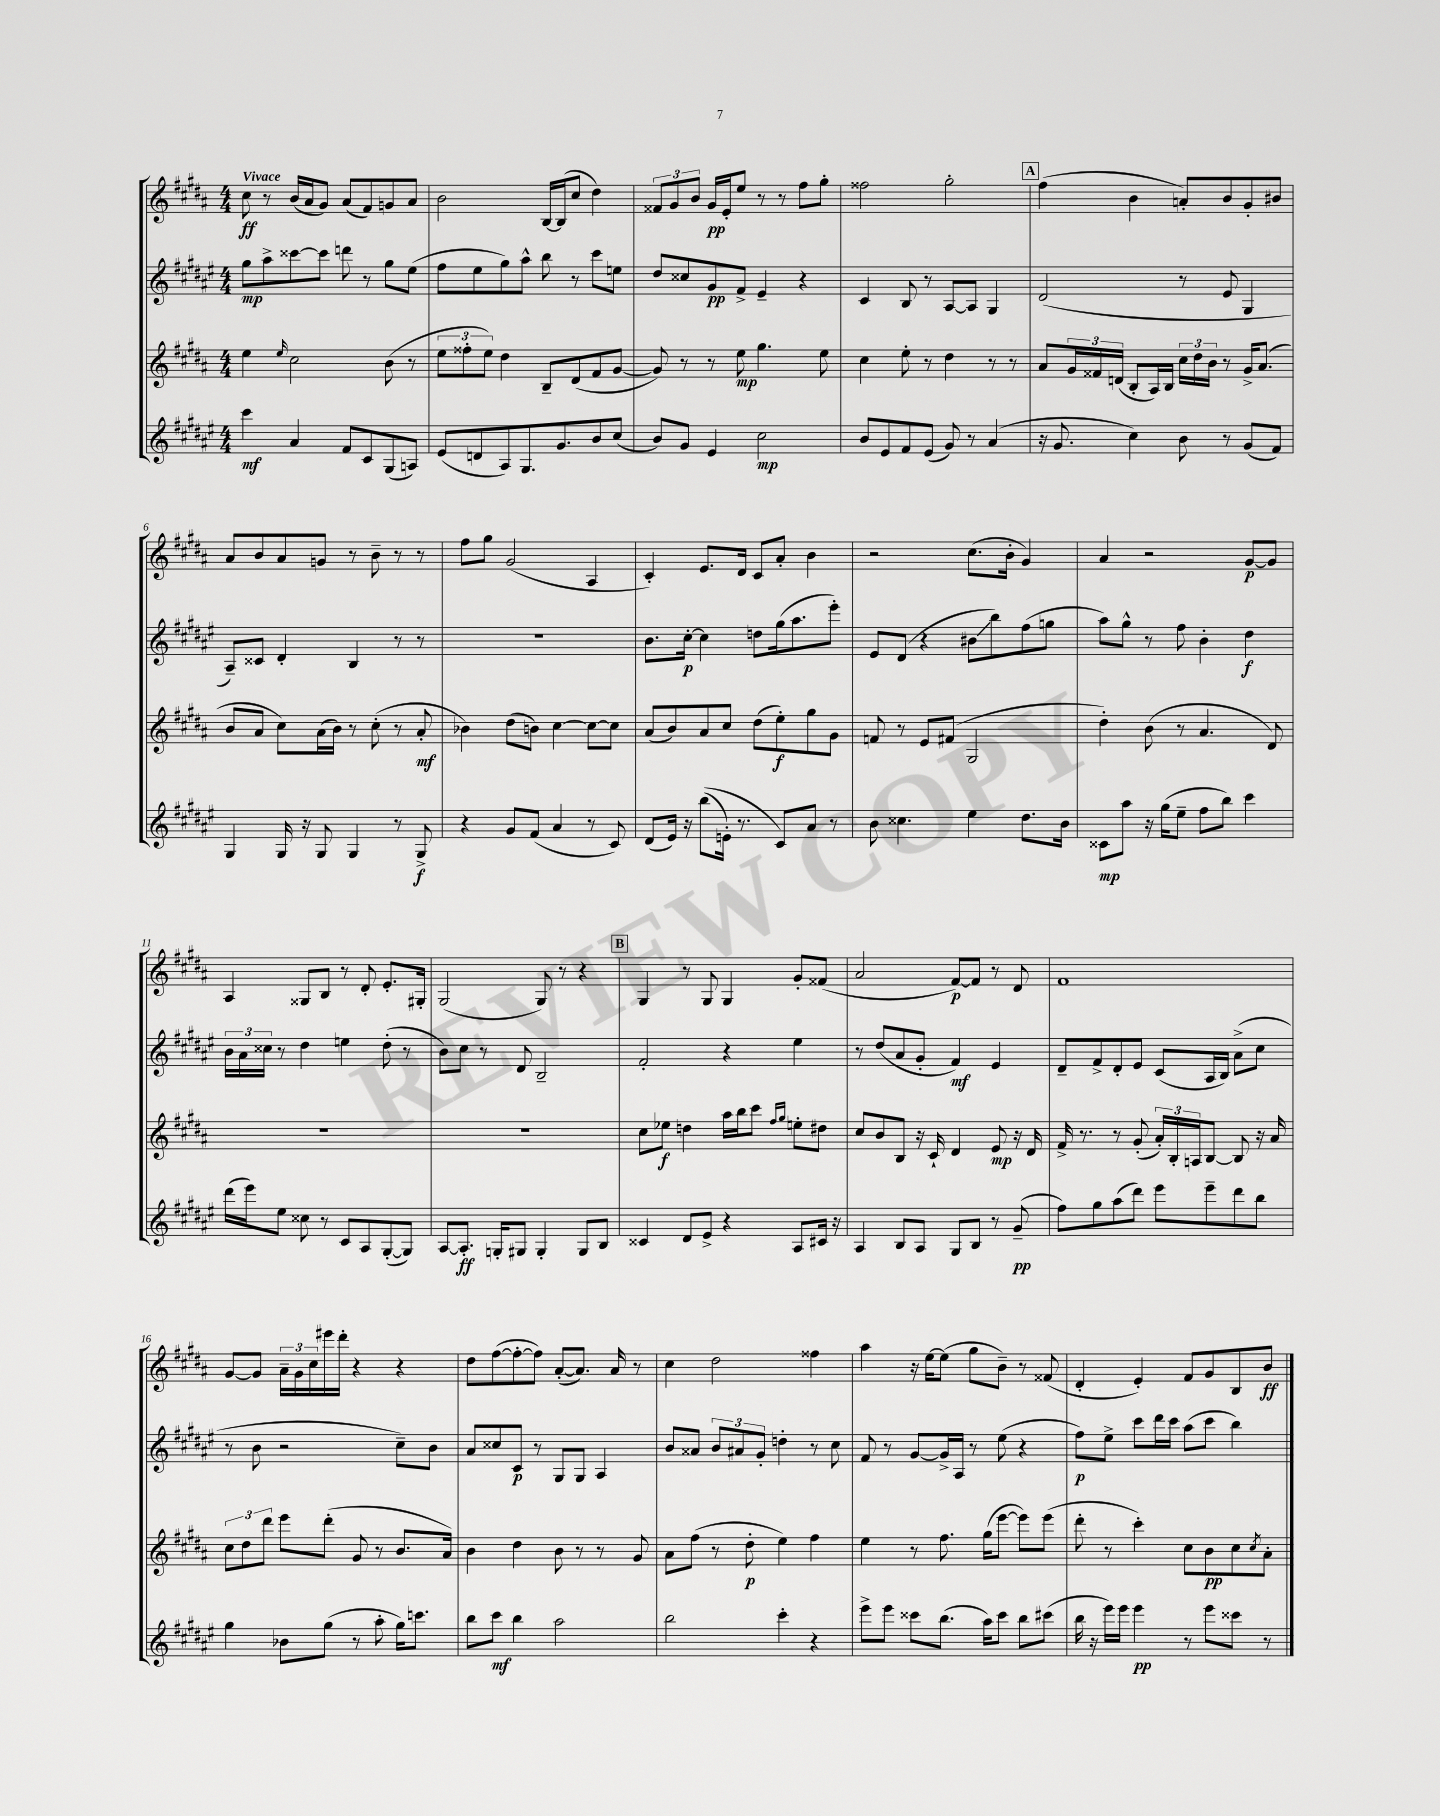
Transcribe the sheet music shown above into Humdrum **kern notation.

**kern	**kern	**kern	**kern
*staff4	*staff3	*staff2	*staff1
*clefG2	*clefG2	*clefG2	*clefG2
*k[f#c#g#d#a#e#]	*k[f#c#g#d#a#]	*k[f#c#g#d#a#e#]	*k[f#c#g#d#a#]
*M4/4	*M4/4	*M4/4	*M4/4
4ccc#\	4ee\	8gg#\L	8cc#\
.	.	8aa#^\	8r
.	16qqee/	.	.
4a#/	2cc#\	[8ccc##\	(16b/LL
.	.	.	16a#/J
.	.	8ccc##\]J	8g#/J)
8f#/L	.	8ddd\	(8a#/L
8c#/	.	8r	8f#/)
(8G#/	(8b\	8gg#\L	8g/
8A/J)	8r	(8ee#\J	8a#/J
=	=	=	=
(8e#/L	12ee\L	8ff#\L	2b\
.	12ff##'\	.	.
8d/	.	8ee#\	.
.	12ee\J)	.	.
8A#/)	4dd#\	8gg#\)	.
8.G#/	.	8aa#^^\J	.
.	8B~/L	8bb\	[16B/LL
8.g#/	.	.	(16B/]J
.	(8d#/	8r	8cc#/J
8b/	8f#/	8ccc#\L	4dd#\)
(8cc#/J	[8g#/J	8ee\J	.
=	=	=	=
8b/L)	8g#/])	8dd#/L	12f##/L
.	.	.	12g#/
8g#/J	8r	8cc##/	.
.	.	.	12b/J
4e#/	8r	8g#/	16g#/LL
.	.	.	16e'/J
.	8ee\	8f#^/J	8ee/J
2cc#\	4.gg#\	4e#~/	8r
.	.	.	8r
.	.	4r	8ff#\L
.	8ee\	.	8gg#'\J
=	=	=	=
8b/L	4cc#\	4c#/	2ff##\
8e#/	.	.	.
8f#/	8ee'\	8B/	.
(8e#/J	8r	8r	.
8g#/)	4dd#\	[8A#/L	2gg#'\
8r	.	8A#/]J	.
(4a#/	8r	4G#/	.
.	8r	.	.
=	=	=	=
16r	8a#/L	(2d#/	(4ff#\
8.g#/	.	.	.
.	24g#/L	.	.
.	24f##/	.	.
.	(24d/JJ	.	.
4cc#\)	8B'/L	.	4b\
.	16A#/L)	.	.
.	16B/JJ	.	.
8b\	24cc#\LL	8r	8a'/L)
.	24dd#\	.	.
.	24b\JJ	.	.
8r	8r	8e#/	8b/
(8g#/L	16g#^/LK	4G#/	8g#'/
.	(8.a#/J	.	.
8f#/J)	.	.	8b#/J
=	=	=	=
4G#/	8b/L	8A#~/L)	8a#/L
.	8a#/J	8c##/J	8b/
16G#/	8cc#\L)	4d#'/	8a#/
16r	.	.	.
8G#/	(16a#\L	.	8g/J
.	16b\JJ)	.	.
4G#/	8r	4B/	8r
.	(8cc#'\	.	8b~\
8r	8r	8r	8r
8G#^/	8a#'/	8r	8r
=	=	=	=
4r	4b-\)	1r	8ff#\L
.	.	.	8gg#\J
8g#/L	(8dd#\L	.	(2g#/
(8f#/J	8b\J)	.	.
4a#/	[4cc#\	.	.
8r	8cc#\_L	.	4A#/
8c#/)	8cc#\]J	.	.
=	=	=	=
(8d#/L	(8a#/L	8.b\L	4c#'/)
16e#/Jk)	8b/)	.	.
16r	.	[16cc#'\Jk	.
&((8bb\L	8a#/	4cc#\]	8.e/L
16e'\Jk)	8cc#/J	.	.
8.r	.	.	16d#/Jk
.	(8dd#\L	8dd\L	8c#/L
8c#/L&)	8ee'\)	(16gg#\k	8a#'/J
.	.	8.aa#\	.
8a#/J	8gg#\	.	4b\
8r	8g#\J	8eee#'\J)	.
=	=	=	=
8b\	8f/	8e#/L	2r
4.cc##\	8r	(8d#/J	.
.	8e/L	4r	.
.	(8f#/J	.	.
4ee#\	2G#/	8b#\L	(8.cc#\L
.	.	8bb\)	.
.	.	.	16b'\Jk
8.dd#\L	.	(8ff#\	4g#/)
.	.	8gg\J	.
16b\Jk	.	.	.
=	=	=	=
8c##\L	4dd#'\)	8aa#\L)	4a#/
8aa#\J	.	8gg#^^\J	.
16r	(8b\	8r	2r
(16gg#\LK	.	.	.
8ee#~\J	8r	8ff#\	.
8ff#\L	4.a#/	4b'\	.
8bb\J)	.	.	.
4ccc#\	.	4dd#\	[8g#/L
.	8d#/)	.	8g#/]J
=	=	=	=
(16ddd#\LL	1r	24b\LL	4A#/
.	.	24a#\	.
16eee#\J)	.	.	.
.	.	24cc##\JJ	.
8ee#\J	.	8r	.
8cc##\	.	4dd#\	8G##/L
8r	.	.	8B/J
8c#/L	.	4ee\	8r
8A#/	.	.	8d#'/
([8G#'/	.	(8dd#'\	8.e'/L
8G#/]J)	.	8r	.
.	.	.	16G#'/Jk
=	=	=	=
[8A#/L	1r	8b\L)	(2G#/
8.A#'/]J	.	8cc#\J	.
.	.	8r	.
16G'/LK	.	.	.
8G#/J	.	8d#/	.
4G#'/	.	2B~/	8G#/)
.	.	.	8r
8G#/L	.	.	4r
8B/J	.	.	.
=	=	=	=
4c##/	8cc#\L	2f#'/	4G#/
.	8ee-\J	.	.
8d#/L	4dd\	.	8r
8e#^/J	.	.	8G#/
4r	16aa#\LL	4r	4G#/
.	16bb\J	.	.
.	8ccc#\J	.	.
.	16qqff#/LL	.	.
.	16qqgg#/JJ	.	.
8A#/L	8ee'\L	4ee#\	8g#'/L
16c#/Jk	8dd#\J	.	(8f##/J
16r	.	.	.
=	=	=	=
4A#/	8cc#/L	8r	2a#/
.	8b/	(8dd#/L	.
8B/L	8B/J	8a#/	.
8A#/J	16r	8g#'/J	.
.	16c#`/	.	.
8G#/L	4d#/	4f#/)	[8f#/L)
8B/J	.	.	8f#/]J
8r	8e/	4e#/	8r
(8g#~/	16r	.	8d#/
.	16d#/	.	.
=	=	=	=
8ff#\L)	16f#^/	8d#~/L	1f#
.	8.r	.	.
8gg#\	.	8f#^/	.
(8aa#\	8r	8d#'/	.
8ddd#\J)	(8g#'/	8e#/J	.
8eee#\L	24a#'/LL)	(8c#/L	.
.	24B'/	.	.
.	24A/J	.	.
8eee#~\	[8B/J	16A#/L	.
.	.	16B/JJ)	.
8ddd#\	8B/]	(8a#^\L	.
8bb\J	16r	8cc#\J	.
.	16a#/	.	.
=	=	=	=
4gg#\	12cc#\L	8r	[8g#/L
.	12dd#\	.	.
.	.	8b\	8g#/]J
.	12ddd#\J	.	.
8b-\L	8eee\L	2r	24a#~\LL
.	.	.	24g#\
.	.	.	24cc#\
(8gg#\J	(8ddd#'\J	.	16eee#\
.	.	.	16ddd#'\JJ
8r	8g#/	.	4r
8aa#'\	8r	.	.
16gg#\LK)	8.b/L	8cc#~\L)	4r
8.ccc\J	.	.	.
.	.	8b\J	.
.	16a#/Jk)	.	.
=	=	=	=
8bb\L	4b\	8a#/L	8dd#\L
8ccc#\J	.	8cc##/	([8ff#\
4bb\	4dd#\	8c#/J	8ff#'\_
.	.	8r	8ff#\]J)
2aa#\	8b\	8G#/L	([8a#'/L
.	8r	8G#/J	8.a#/]J)
.	8r	4A#/	.
.	.	.	16a#/
.	8g#/	.	8r
=	=	=	=
2bb\	8a#\L	8b/L	4cc#\
.	(8ff#\J	8a##/J	.
.	8r	12b/L	2dd#\
.	.	12a#/	.
.	8dd#'\	.	.
.	.	12g#'/J	.
4ccc#'\	4ee\)	4dd'\	.
4r	4ff#\	8r	4ff##\
.	.	8cc#\	.
=	=	=	=
8eee#^\L	4ee\	8f#/	4aa#\
8eee#\J	.	8r	.
8ccc##\L	8r	[8g#/L	16r
.	.	.	[16ee\LK
(8.bb\J	8.ff#\	16g#^/]L	(8ee\]J
.	.	16A#/JJ	.
.	.	8r	8gg#\L
16aa#\LK)	(16gg#\LK	.	.
8ccc##\J	[8eee\J	(8ee#\	8b~\J)
8bb\L	8eee\]L)	4r	8r
(8ccc#\J	(8eee\J	.	(8f##/
=	=	=	=
16bb\	8ddd#'\	8ff#\L)	4d#'/
16r	.	.	.
16eee#\LL)	8r	8ee#^\J	.
16eee#\JJ	.	.	.
4eee#\	4ccc#'\)	8ccc#\L	4e'/)
.	.	16ddd#\L	.
.	.	16ccc#\JJ	.
8r	8cc#\L	(8aa#\L	8f#/L
8eee#\L	8b\	8ccc#\J	8g#/
8ccc##\J	8cc#\	4bb\)	8B/
.	8qcc#/	.	.
8r	8a#'\J	.	8b/J
==	==	==	==
*-	*-	*-	*-
